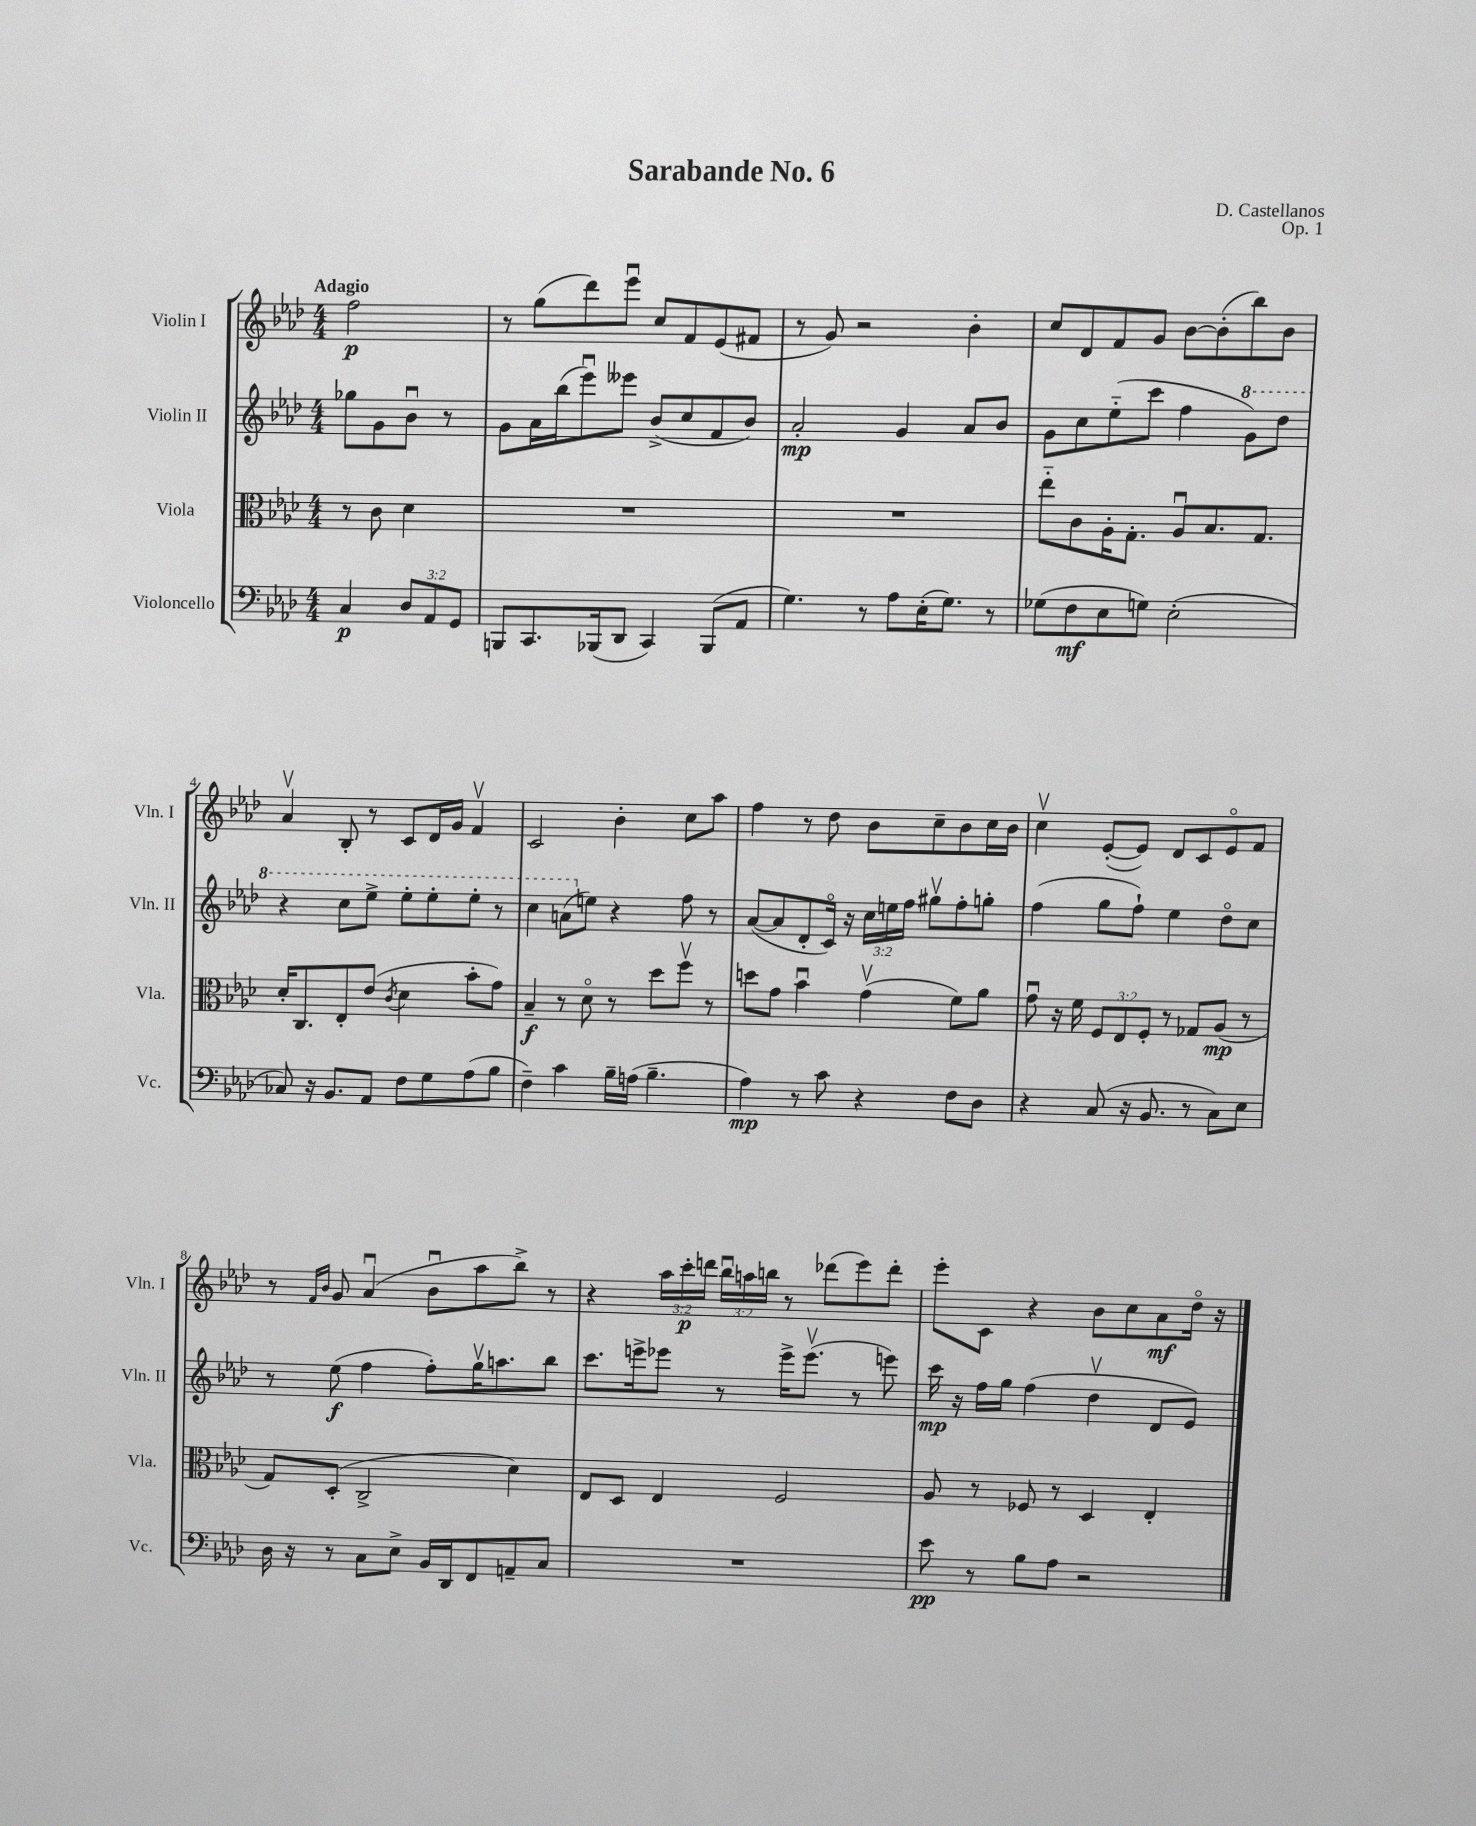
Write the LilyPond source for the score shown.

\header { title = "Sarabande No. 6" composer = "D. Castellanos" opus = "Op. 1" }
<<
\new StaffGroup <<
\new Staff = "s0" \with { instrumentName = "Violin I" shortInstrumentName = "Vln. I" } {
    \clef treble \key aes \major \numericTimeSignature \time 4/4 \override Staff.TupletNumber.text = #tuplet-number::calc-fraction-text \partial 2 \tempo "Adagio"
    \autoBeamOff f''2\p |
    r8 g''8[( des'''8) ees'''8]\downbow c''8[ f'8 ees'8( fis'8] |
    r8 g'8) r2 bes'4-. |
    c''8[ des'8 f'8 g'8] bes'8[~ bes'8-.( bes''8) bes'8] |
    aes'4\upbow bes8-. r8 c'8[ des'16 g'16] f'4\upbow |
    c'2 bes'4-. c''8[ aes''8] |
    f''4 r8 des''8 bes'8[ c''8-- bes'8 c''16 bes'16] |
    c''4\upbow ees'8[~-.( ees'8]) des'8[ c'8 ees'8\flageolet f'8] |
    r8 \grace { f'16[ bes'16] } g'8 aes'4\downbow( bes'8[\downbow aes''8 bes''8]->) r8 |
    r4 \tuplet 3/2 { aes''16[ c'''16-.\p d'''16] } \tuplet 3/2 { bes''16[\downbow a''16 b''16] } r8 des'''8[( ees'''8) des'''8]-. |
    ees'''8[-. c'8] r4 bes'8[ c''8 aes'8\mf des''16]\flageolet r16 \bar "|." |
}
\new Staff = "s1" \with { instrumentName = "Violin II" shortInstrumentName = "Vln. II" } {
    \clef treble \key aes \major \numericTimeSignature \time 4/4 \override Staff.TupletNumber.text = #tuplet-number::calc-fraction-text \partial 2
    \autoBeamOff ges''8[ g'8 bes'8]\downbow r8 |
    g'8[ aes'16 bes''16( ees'''8\downbow) eeses'''8] bes'8[->( c''8 f'8 bes'8]) |
    aes'2-.\mp g'4 aes'8[ bes'8] |
    g'8[ c''8 ees''8-_( c'''8] f''4 \ottava #1 g''8[) des'''8] |
    r4 c'''8[ ees'''8]-> ees'''8[-. ees'''8-. ees'''8]-. r8 |
    c'''4 a''8[( \ottava #0 e''8]) r4 f''8 r8 |
    aes'8[~( aes'8 des'8-. c'16]\flageolet) r16 \tuplet 3/2 { c''16[ e''16 f''16] } gis''8[\upbow f''8-. g''8]-. |
    f''4( g''8[ f''8]-!) ees''4 des''8[\flageolet c''8] |
    r8 ees''8\f( f''4 f''8[-.) g''16\upbow a''8. bes''8] |
    c'''8.[ e'''16-> ees'''8] r8 ees'''16[-> ees'''8.]\upbow( r8 e'''8) |
    c'''16\mp r16 f''16[ g''16] f''4( des''4\upbow des'8[ ees'8]) \bar "|." |
}
\new Staff = "s2" \with { instrumentName = "Viola" shortInstrumentName = "Vla." } {
    \clef alto \key aes \major \numericTimeSignature \time 4/4 \override Staff.TupletNumber.text = #tuplet-number::calc-fraction-text \partial 2
    \autoBeamOff r8 c'8 des'4 |
    R1 |
    R1 |
    ees''8[-_ c'8 aes16-. g8.]-. aes8[\downbow bes8. g8.] |
    des'16[-. c8. ees8-. ees'8]( \acciaccatura { c'8 } des'4 bes'8[-. g'8]) |
    bes4--\f r8 des'8\flageolet r8 des''8[ f''8]\upbow r8 |
    d''8[ g'8] bes'4\downbow g'4\upbow( f'8[) aes'8] |
    g'8\downbow r16 f'16 \tuplet 3/2 { f8[ ees8 f8]-. } r8 ges8[ aes8]\mp( r8 |
    g8[) des8]-.( c2-> des'4) |
    ees8[ des8] ees4 f2 |
    aes8 r8 fes8 r8 des4 ees4-. \bar "|." |
}
\new Staff = "s3" \with { instrumentName = "Violoncello" shortInstrumentName = "Vc." } {
    \clef bass \key aes \major \numericTimeSignature \time 4/4 \override Staff.TupletNumber.text = #tuplet-number::calc-fraction-text \partial 2
    \autoBeamOff c4\p \tuplet 3/2 { des8[ aes,8 g,8] } |
    b,,8[ c,8. bes,,16( des,8] c,4) bes,,8[( aes,8] |
    g4.) r8 aes8[ ees16-.( g8.]) r8 |
    ges8[( f8\mf ees8 g8]) ees2-.( |
    ces8) r16 bes,8.[ aes,8] f8[ g8 aes8( bes8] |
    f4--) c'4 bes16[-- a16]( bes4.-- |
    aes4\mp) r8 c'8 r4 f8[ des8] |
    r4 c8( r16 bes,8. r8 c8[) ees8] |
    des16 r16 r8 c8[ ees8]-> bes,16[ des,16 f,8 a,8-- c8] |
    R1 |
    ees'8\pp r8 bes8[ aes8] r2 \bar "|." |
}
>>
>>
